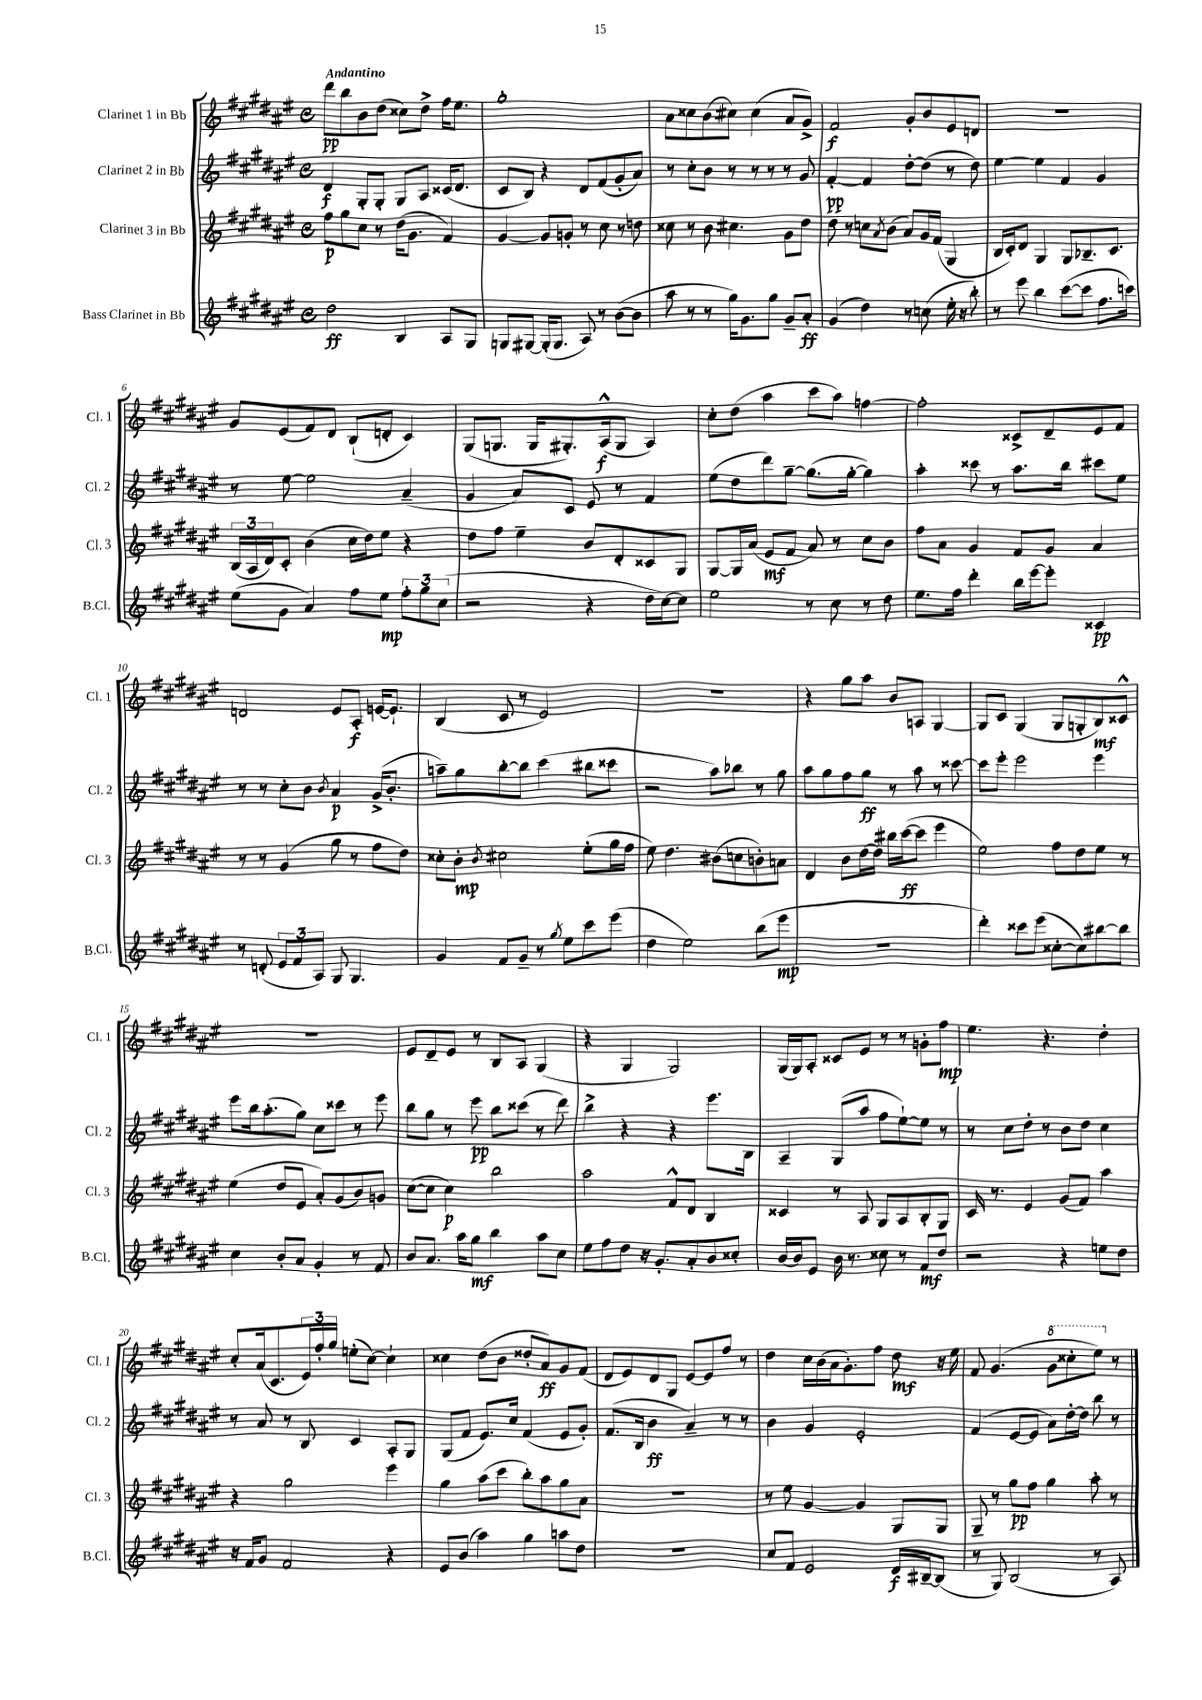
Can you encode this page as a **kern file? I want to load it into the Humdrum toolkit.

**kern	**dynam	**kern	**dynam	**kern	**dynam	**kern	**dynam
*part4	*part4	*part3	*part3	*part2	*part2	*part1	*part1
*staff4	*staff4	*staff3	*staff3	*staff2	*staff2	*staff1	*staff1
*I"Bass Clarinet in Bb	*	*I"Clarinet 3 in Bb	*	*I"Clarinet 2 in Bb	*	*I"Clarinet 1 in Bb	*
*I'B.Cl.	*	*I'Cl. 3	*	*I'Cl. 2	*	*I'Cl. 1	*
*clefG2	*	*clefG2	*	*clefG2	*	*clefG2	*
*k[f#c#g#d#a#e#]	*	*k[f#c#g#d#a#e#]	*	*k[f#c#g#d#a#e#]	*	*k[f#c#g#d#a#e#]	*
*M4/4	*	*M4/4	*	*M4/4	*	*M4/4	*
*met(c)	*	*met(c)	*	*met(c)	*	*met(c)	*
=1	=1	=1	=1	=1	=1	=1	=1
!	!	!	!	!	!	!LO:TX:a:B:t=Andantino	!
2dd#\	ff	8ff#\L	p	4d#/	f	8ddd#\L	pp
.	.	8gg#\	.	.	.	8bb\	.
.	.	8cc#\J	.	8G#'/L	.	8b\	.
.	.	8r	.	8G#'/J	.	(8dd#\J	.
4B/	.	(16dd#\KL	.	8G#/L	.	8cc##X\L)	.
.	.	8.g#\J	.	.	.	.	.
.	.	.	.	8A#/J	.	8dd#^\J	.
8A#/L	.	4f#/)	.	(16c##X/KL	.	16ff#\KL	.
.	.	.	.	8.d#/J	.	8.ee#\J	.
8G#/J	.	.	.	.	.	.	.
=2	=2	=2	=2	=2	=2	=2	=2
8Gn/L	.	[4g#/	.	8c#/L	.	1gg#'	.
[8G#X/J	.	.	.	8B/J)	.	.	.
(16G#'/KL]	.	8g#/L]	.	4r	.	.	.
8.G#/J	.	.	.	.	.	.	.
.	.	8gn'/J	.	.	.	.	.
8A#/)	.	8r	.	8d#/L	.	.	.
8r	.	8cc#\	.	(8f#/	.	.	.
([8b\L	.	8r	.	8g#'/	.	.	.
8b\J]	.	8ddn\	.	8a#/J)	.	.	.
=3	=3	=3	=3	=3	=3	=3	=3
8aa#\	.	8cc##X\	.	8r	.	8a#\L	.
8r	.	8r	.	8cc#'\L	.	8cc##X\	.
8r	.	8b\	.	8b\J	.	(8b\	.
16gg#\KL)	.	4.cc#X\	.	8r	.	8cc#X\J)	.
8.g#\	.	.	.	.	.	.	.
.	.	.	.	8r	.	(4cc#\	.
8gg#\J	.	.	.	8r	.	.	.
8g#~/L	.	8g#\L	.	8r	.	8a#/L	.
8a#'/J	ff	8dd#\J	.	8g#/	.	8g#^/J)	.
=4	=4	=4	=4	=4	=4	=4	=4
(4g#/	.	8dd#\	.	[4f#'/	pp	2f#/	f
.	.	8r	.	.	.	.	.
4dd#\)	.	8ccn\L	.	4f#/]	.	.	.
.	.	8qa#/	.	.	.	.	.
.	.	(8b\J	.	.	.	.	.
8r	.	8a#/L)	.	[8dd#'\L	.	8g#'/L	.
(8ccn\	.	16g#/L	.	(8dd#\J]	.	8b/	.
.	.	(16f#/JJ	.	.	.	.	.
16ee#'\	.	4G#/	.	8r	.	8e#/	.
16r	.	.	.	.	.	.	.
8bb'\)	.	.	.	8dd#\)	.	8dn/J	.
=5	=5	=5	=5	=5	=5	=5	=5
8r	.	16B/LL	.	[4ee#\	.	1r	.
.	.	16c#'/J)	.	.	.	.	.
8eee#\	.	8d#/J	.	.	.	.	.
4bb\	.	4G#/	.	4ee#\]	.	.	.
([8ccc#\L	.	8G#/L	.	4f#/	.	.	.
8ccc#\J]	.	8.B-X~/	.	.	.	.	.
8.ff#\L	.	.	.	4g#/	.	.	.
.	.	8.c#/J	.	.	.	.	.
16cccn\Jk)	.	.	.	.	.	.	.
!!LO:LB:g=z
=6	=6	=6	=6	=6	=6	=6	=6
(8ee#\L	.	(24B/LL	.	8r	.	8g#/L	.
.	.	24A#/	.	.	.	.	.
.	.	24d#/J)	.	.	.	.	.
8g#\J	.	8c#'/J	.	[8ee#\	.	(8e#/	.
4a#/)	.	(4b\	.	2ee#\]	.	8f#/)	.
.	.	.	.	.	.	8d#/J	.
8ff#\L	.	16cc#\LL	.	.	.	(8B`/L	.
.	.	16dd#\J)	.	.	.	.	.
8ee#\J	mp	8ee#\J	.	.	.	8dn'/J	.
12ff#'\L	.	4r	.	(4a#~/	.	4c#/)	.
12gg#\	.	.	.	.	.	.	.
(12cc#\J	.	.	.	.	.	.	.
=7	=7	=7	=7	=7	=7	=7	=7
2r	.	8dd#\L	.	4g#/	.	(8G#/L	.
.	.	8ff#\J	.	.	.	8.Gn/J	.
.	.	4ee#~\	.	8a#/L)	.	.	.
.	.	.	.	.	.	16G/KL	.
.	.	.	.	8c#/J	.	8.G#X'/)	.
4r	.	8b/L	.	8e#/	.	.	.
.	.	.	.	.	.	(16A#^^/k	f
.	.	8d#'/	.	8r	.	8G#/J	.
16dd#\LL	.	8c##X/	.	4f#/	.	4A#/)	.
[16cc#\J)	.	.	.	.	.	.	.
8cc#\J]	.	8G#/J	.	.	.	.	.
=8	=8	=8	=8	=8	=8	=8	=8
2ee#\	.	[8G#/L	.	(8ee#\L	.	8cc#'\L	.
.	.	16G#/L]	.	8dd#\	.	(8dd#\J	.
.	.	(16a#/JJ	.	.	.	.	.
.	.	8e#/L	mf	8ddd#\)	.	4aa#\	.
.	.	8f#/J	.	[8gg#~\J	.	.	.
8r	.	8a#/)	.	(8.gg#\L]	.	8ccc#\L	.
8cc#\	.	8r	.	.	.	8aa#\J)	.
.	.	.	.	[16gg#'\Jk	.	.	.
8r	.	8cc#\L	.	4gg#\])	.	[4ffn\	.
8dd#\	.	8b\J	.	.	.	.	.
=9	=9	=9	=9	=9	=9	=9	=9
8.ee#\L	.	8ff#\L	.	4aa#'\	.	2ff'\]	.
.	.	8a#\J	.	.	.	.	.
16ff#\Jk	.	.	.	.	.	.	.
4ddd#'\	.	4g#/	.	8ccc##X\	.	.	.
.	.	.	.	8r	.	.	.
16bb\LL	.	8f#/L	.	8.aa#\L	.	8c##X^/L	.
[16eee#\J	.	.	.	.	.	.	.
8eee#'\J]	.	8g#/J	.	.	.	8d#~/	.
.	.	.	.	16bb\Jk	.	.	.
4c##X/	pp	4a#/	.	8ccc#X\L	.	8e#/	.
.	.	.	.	8ee#\J	.	8f#/J	.
!!LO:LB:g=z
=10	=10	=10	=10	=10	=10	=10	=10
8r	.	8r	.	8r	.	2dn/	.
(8dn'/	.	8r	.	8r	.	.	.
12e#/L	.	(4g#/	.	8cc#'\L	.	.	.
12f#/	.	.	.	.	.	.	.
.	.	.	.	8b\J	.	.	.
12A#/J)	.	.	.	.	.	.	.
.	.	.	.	8qb/	.	.	.
8G#/	.	8gg#\	.	4a#/	p	8e#/L	.
4.G#/	.	8r	.	.	.	8A#'/J	f
.	.	8ff#\L	.	(16g#^/KL	.	[16en/KL	.
.	.	.	.	8.b'/J	.	8.e`/J]	.
.	.	8dd#\J)	.	.	.	.	.
=11	=11	=11	=11	=11	=11	=11	=11
4g#/	.	8cc##X'\L	.	8aan~\L)	.	(4B/	.
.	.	8b'\J	mp	8gg#\	.	.	.
.	.	8qb/	.	.	.	.	.
8f#/L	.	2cc#X\	.	[8bb'\	.	8c#/	.
8g#~/J	.	.	.	8bb\J]	.	8r	.
8r	.	.	.	(4ccc#\	.	2e#/)	.
8qgg#/	.	.	.	.	.	.	.
8ee#\L	.	.	.	.	.	.	.
8ccc#\	.	(8ee#'\L	.	8bb#X\L	.	.	.
(8eee#\J	.	16gg#\L	.	8ccc##X\J	.	.	.
.	.	16ff#\JJ	.	.	.	.	.
=12	=12	=12	=12	=12	=12	=12	=12
4dd#\	.	8ee#\)	.	2r	.	1r	.
.	.	4.dd#\	.	.	.	.	.
2ee#\)	.	.	.	.	.	.	.
.	.	(8b#X\L	.	8aa#\L)	.	.	.
.	.	8ccn\	.	8bb-X\J	.	.	.
(8bb\L	.	8bn'\)	.	8r	.	.	.
8eee#\J	mp	8an\J	.	8gg#\	.	.	.
=13	=13	=13	=13	=13	=13	=13	=13
1r	.	4d#/	.	8aa#\L	.	4r	.
.	.	.	.	8gg#\	.	.	.
.	.	8b\L	.	8ff#\	.	8gg#\L	.
.	.	[16dd#\L	.	8gg#\J	ff	8aa#\J	.
.	.	16dd#\JJ]	.	.	.	.	.
.	.	16bb#X\LL	.	8r	.	8b/L	.
.	.	([16ccc#\J	ff	.	.	.	.
.	.	8ccc#\J]	.	8aa#\	.	8An/J	.
.	.	4eee#\	.	8r	.	[4G#/	.
.	.	.	.	[8ccc##X\	.	.	.
=14	=14	=14	=14	=14	=14	=14	=14
4ddd#'\)	.	2ee#\)	.	8ccc##\L]	.	8G#/L]	.
.	.	.	.	8eee#'\J	.	8c#/J	.
8ccc##X\L	.	.	.	2eee#\	.	(4G#/	.
(8eee#\J	.	.	.	.	.	.	.
[8cc##X'\L	.	8ff#\L	.	.	.	8G#/L	.
8cc##\])	.	8dd#\	.	.	.	8Gn'/	.
[8bb#X\	.	8ee#\J	.	4eee#\	.	8B/)	mf
8bb#\J]	.	8r	.	.	.	8c##X^^/J	.
!!LO:LB:g=z
=15	=15	=15	=15	=15	=15	=15	=15
4cc#\	.	(4ee#\	.	8eee#\L	.	1r	.
.	.	.	.	16bb\k	.	.	.
.	.	.	.	(8.aa#'\	.	.	.
8b'/L	.	8dd#/L	.	.	.	.	.
8a#/J	.	8e#/J	.	8gg#\J)	.	.	.
4g#'/	.	8a#'/L)	.	8cc#\L	.	.	.
.	.	(8g#/	.	8ccc##X\J	.	.	.
8r	.	8b/)	.	8r	.	.	.
8f#/	.	8gn/J	.	8eee#\	.	.	.
=16	=16	=16	=16	=16	=16	=16	=16
8b/L	.	([8cc#\L	.	8bb\L	.	8e#/L	.
8.a#/J	.	8cc#\J]	.	8gg#\J	.	8d#~/	.
.	.	4cc#\)	p	8r	.	8e#/J	.
16aa#\KL	.	.	.	.	.	.	.
8gg#\J	mf	.	.	8eee#\	pp	8r	.
4bb\	.	2bb\	.	8bb\L	.	8B/L	.
.	.	.	.	(8ccc##X\J	.	8A#/J	.
8aa#\L	.	.	.	8r	.	(4G#/	.
8cc#\J	.	.	.	8ddd#\)	.	.	.
=17	=17	=17	=17	=17	=17	=17	=17
8ee#\L	.	2aa#\	.	4bb^\	.	4r	.
8ff#\	.	.	.	.	.	.	.
8dd#\J	.	.	.	4r	.	4G#/	.
16r	.	.	.	.	.	.	.
8.g#'/L	.	.	.	.	.	.	.
.	.	8f#^^/L	.	4r	.	2G#/)	.
8a#'/	.	8d#/J	.	.	.	.	.
8b/	.	4B/	.	8.eee#\L	.	.	.
8cc##X'/J	.	.	.	.	.	.	.
.	.	.	.	16B\Jk	.	.	.
=18	=18	=18	=18	=18	=18	=18	=18
[16b/LL	.	4c##X/	.	4A#~/	.	(16G#/LL	.
16b/J]	.	.	.	.	.	16G#/J)	.
8e#/J	.	.	.	.	.	8A#'/J	.
16b\	.	8r	.	(8G#/L	.	8c##X/L	.
8.r	.	.	.	.	.	.	.
.	.	8A#/	.	8aa#/J	.	8e#/J	.
8cc##X\	.	8G#/L	.	8ff#\L	.	8r	.
8r	.	8A#/	.	[8ee#`\)	.	8r	.
8f#/L	mf	8B'/	.	8ee#\J]	.	8gn'\L	.
8dd#/J	.	8G#/J	.	8r	.	8ff#\J	mp
=19	=19	=19	=19	=19	=19	=19	=19
2r	.	16c#/	.	8r	.	4.ee#\	.
.	.	8.r	.	.	.	.	.
.	.	.	.	8cc#\L	.	.	.
.	.	4e#/	.	8dd#'\J	.	.	.
.	.	.	.	8r	.	4.r	.
4r	.	(8g#/L	.	8b\L	.	.	.
.	.	8f#/J)	.	8dd#\J	.	.	.
8een\L	.	4aa#\	.	4cc#\	.	4dd#'\	.
8dd#\J	.	.	.	.	.	.	.
!!LO:LB:g=z
=20	=20	=20	=20	=20	=20	=20	=20
16r	.	4r	.	8r	.	8cc#'/L	.
16f#/KL	.	.	.	.	.	.	.
8g#/J	.	.	.	8a#/	.	(16a#/k	.
.	.	.	.	.	.	8.c#/	.
2f#/	.	2gg#\	.	8r	.	.	.
.	.	.	.	8B/	.	24e#/L)	.
.	.	.	.	.	.	24ff#'/	.
.	.	.	.	.	.	24gg#/JJ	.
.	.	.	.	4c#/	.	(8een'\L	.
.	.	.	.	.	.	[8cc#\J)	.
4r	.	4eee#\	.	8A#'/L	.	4cc#`\]	.
.	.	.	.	8G#/J	.	.	.
=21	=21	=21	=21	=21	=21	=21	=21
8e#/L	.	4gg#\	.	(8G#/L	.	4cc##X\	.
(8b/J	.	.	.	8f#/J	.	.	.
4aa#\)	.	(8aa#\L	.	8.e#/L)	.	(8dd#\L	.
.	.	8ccc#\J	.	.	.	8b\J	.
.	.	.	.	16cc#/Jk	.	.	.
4gg#\	.	8bb'\L)	.	(4f#/	.	8dd##X'/L	.
.	.	8aa#\	.	.	.	8a#/)	ff
8aan\L	.	8gg#\	.	8e#/L	.	8g#/	.
8dd#\J	.	8a#\J	.	8g#'/J)	.	(8f#/J	.
=22	=22	=22	=22	=22	=22	=22	=22
1r	.	1r	.	(8.f#/L	.	8d#/L	.
.	.	.	.	.	.	8e#/)	.
.	.	.	.	16B/Jk	.	.	.
.	.	.	.	4b\	ff	8d#/	.
.	.	.	.	.	.	8G#/J	.
.	.	.	.	4a#~/)	.	[8e#/L	.
.	.	.	.	.	.	8e#/]	.
.	.	.	.	8r	.	8ff#/J	.
.	.	.	.	8r	.	8r	.
=23	=23	=23	=23	=23	=23	=23	=23
8cc#/L	.	8r	.	4b\	.	4dd#\	.
8f#/J	.	8ee#\	.	.	.	.	.
2e#/	.	[4g#/	.	4g#/	.	16cc#\LL	.
.	.	.	.	.	.	(16b\	.
.	.	.	.	.	.	16a#\J	.
.	.	.	.	.	.	8.g#'\)	.
.	.	4g#/]	.	2e#'/	.	.	.
.	.	.	.	.	.	8ff#\J	.
16d#/LL	f	8G#/L	.	.	.	8dd#\	mf
[16B#X~/J	.	.	.	.	.	.	.
(8B#/J]	.	8G#/J	.	.	.	16r	.
.	.	.	.	.	.	16ee#\	.
=24	=24	=24	=24	=24	=24	=24	=24
8r	.	8G#~/	.	(4f#/	.	8f#/	.
8G#/)	.	8r	.	.	.	(4.g#/	.
(2B/	.	8gg#\L	pp	[8e#/L	.	.	.
.	.	8ff#\J	.	8e#/J]	.	.	.
*	*	*	*	*	*	*8va	*
.	.	4gg#\	.	8a#\L)	.	8gg#\L	.
.	.	.	.	[16dd#'\L	.	8ccc##X'\	.
.	.	.	.	16dd#\JJ]	.	.	.
8r	.	8aa#'\	.	8bb\	.	8eee#\J)	.
*	*	*	*	*	*	*X8va	*
8A#/)	.	8r	.	8r	.	8r	.
==	==	==	==	==	==	==	==
*-	*-	*-	*-	*-	*-	*-	*-
